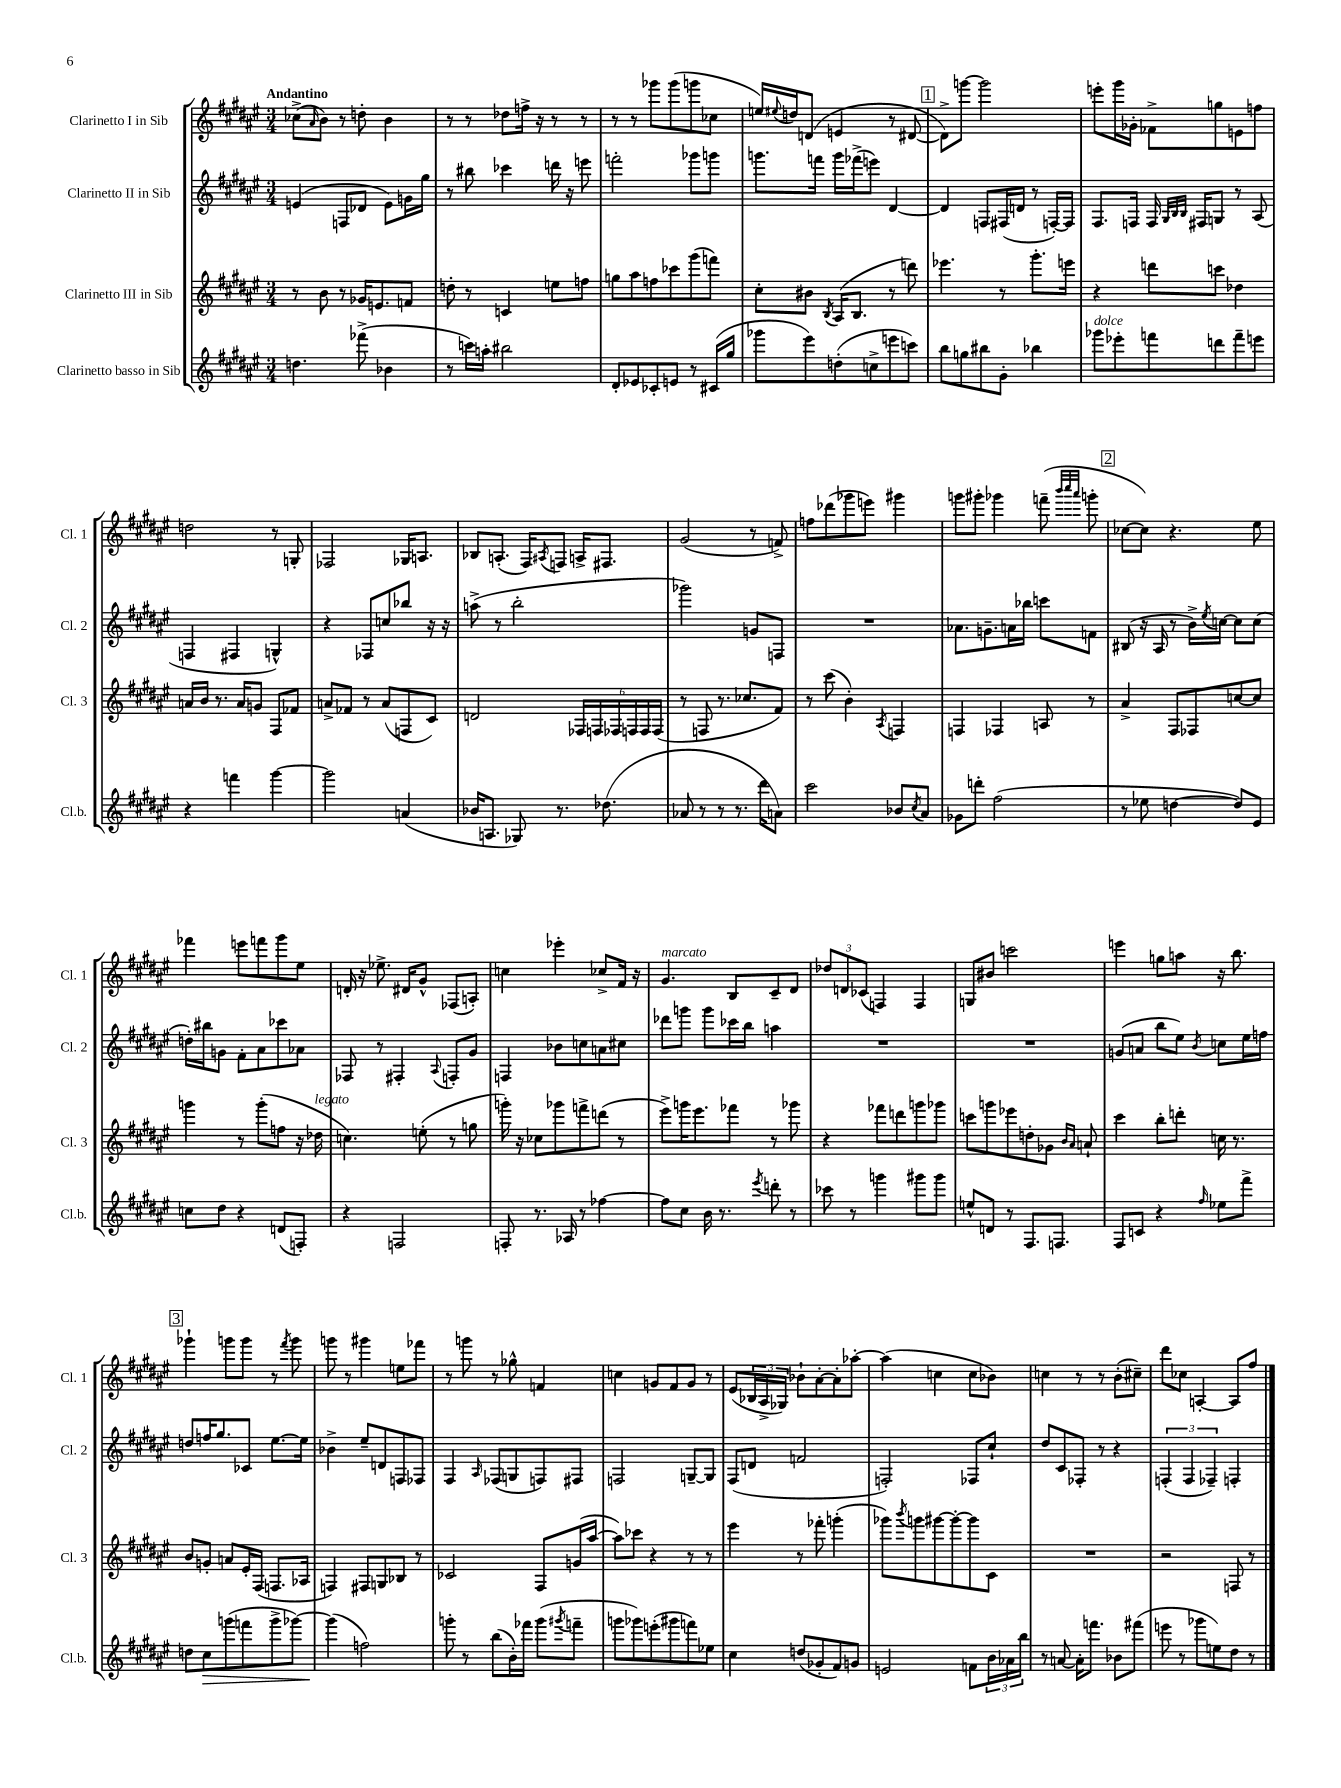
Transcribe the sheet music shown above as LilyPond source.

<<
\new StaffGroup <<
\new Staff = "s0" \with { instrumentName = "Clarinetto I in Sib" shortInstrumentName = "Cl. 1" } {
    \clef treble \key fis \major \numericTimeSignature \time 3/4 \tempo "Andantino"
    ces''8->( \grace { ais'16 } b'8) r8 d''8-. b'4 |
    r8 r8 des''8 f''16-> r16 r8 r8 |
    r8 r8 ges'''8 ges'''8( g'''8 ces''8 |
    e''16) \appoggiatura { eis''8 } d''16 d'8( e'4 r8 dis'8~ |
    \mark \markup { \box "1" } dis'8->) g'''8~ g'''2 |
    e'''8-. gis'''16 ges'16-. fes'8-> g''8 e'8 f''8 |
    d''2 r8 g8-. |
    fes2 ges16 a8. |
    bes8 a8.-.( fis16) \acciaccatura { ais8 } f8 a16-> fis8. |
    gis'2( r8 f'8->) |
    f''8 des'''8( ges'''8 e'''8) gis'''4 |
    g'''8 gis'''8-. ges'''4 f'''8--( \grace { b'''32 cis''''32 ais'''32 } g'''8-. |
    \mark \markup { \box "2" } ces''8~ ces''8) r4. eis''8 |
    fes'''4 e'''8 f'''8 gis'''8 eis''8 |
    d'16-. r16 ees''8.-> dis'16 gis'8-^ fes8( a8-.) |
    c''4 ees'''4-. ces''8-> fis'16 r16 |
    gis'4.^\markup { \italic "marcato" } b8 cis'8-- dis'8 |
    \tuplet 3/2 { des''8 d'8 ces'8( } f4) f4 |
    g8 bis'8 c'''2 |
    e'''4 g''8 a''8 r16 b''8. |
    \mark \markup { \box "3" } ges'''4-! g'''8 g'''8 r8 \acciaccatura { fis'''8 } g'''8 |
    g'''8 r8 gis'''4 e''8 fes'''8 |
    r8 g'''8 r8 ges''8-^ f'4 |
    c''4 g'8 fis'8 g'8 r8 |
    eis'8( \tuplet 3/2 { bes16 ais16-> ges16) } bes'8-! ais'8~-. ais'8-. aes''8~-. |
    aes''4( c''4 c''8 bes'8) |
    c''4 r8 r8 b'8-.( cis''8--) |
    dis'''8 ces''8 a4~-. a8 fis''8 \bar "|." |
}
\new Staff = "s1" \with { instrumentName = "Clarinetto II in Sib" shortInstrumentName = "Cl. 2" } {
    \clef treble \key fis \major \numericTimeSignature \time 3/4
    e'4( f8 des'8 e'8) g'16 gis''16 |
    r8 bis''8 ces'''4 d'''16 r16 e'''8 |
    f'''2-. ges'''8 g'''8 |
    g'''8. f'''16 g'''16 fes'''16->( e'''8) dis'4~ |
    \mark \markup { \box "1" } dis'4 f8 fis16( d'16 r8 f16~-.) f16 |
    fis8. f16 f16 \grace { gis32 b32 b32 } fis16 g8 r8 ais8( |
    f4 fis4 g4-^) |
    r4 fes8 c''8 bes''8 r16 r16 |
    a''8->( r8 b''2-. |
    ges'''2) g'8 f8 |
    R2. |
    aes'8. g'8.-- a'16 bes''16 c'''8 f'8 |
    \mark \markup { \box "2" } bis8( r16 ais16 r8 b'16->) \acciaccatura { eis''8 } c''16~ c''8 c''8( |
    d''16-.) bis''16 g'8 fis'8-. ais'8 ces'''8 aes'8 |
    fes8 r8 fis4-. \appoggiatura { ais8 } f8-. gis'8 |
    f4 bes'8 c''8 a'8 cis''8 |
    des'''8 g'''8 g'''8 ces'''16 b''16 a''4 |
    R2. |
    R2. |
    g'8( a'8 b''8 eis''8) \acciaccatura { b'8 } c''8 eis''16 f''16 |
    \mark \markup { \box "3" } d''8 f''16 gis''8. ces'8 eis''8.~ eis''16 |
    bes'4-> eis''8-- d'8 f8 fes8 |
    fis4 \grace { ais16 } fes8( g8 f8) fis8 |
    f2 g8~-- g8 |
    fis8( d'8 f'2 |
    f2-.) fes8 cis''8-! |
    dis''8 cis'8 fes8-. r8 r4 |
    \tuplet 3/2 { f4-.( f4 fes4--) } f4-. \bar "|." |
}
\new Staff = "s2" \with { instrumentName = "Clarinetto III in Sib" shortInstrumentName = "Cl. 3" } {
    \clef treble \key fis \major \numericTimeSignature \time 3/4
    r8 b'8 r8 ges'16 e'8. f'8 |
    d''8-. r8 c'4 e''8 f''8 |
    g''8 ais''8 f''8 ces'''8 gis'''8( f'''8) |
    cis''8-. bis'8 \acciaccatura { b8 } ais16( b8. r8 d'''8) |
    \mark \markup { \box "1" } ees'''4. r8 gis'''8.-. e'''16 |
    r4 d'''8 c'''8 des''4 |
    a'16 b'16 r8. a'16 g'8 fis8 fes'8 |
    a'8-> fes'8 r8 a'8( f8 cis'8) |
    d'2 \tuplet 6/4 { fes16 f16 fes16 f16 f16 f16( } |
    r8 f8 r8. ces''8. fis'8) |
    r8 cis'''8( b'4-.) \acciaccatura { ais8 } f4 |
    f4 fes4 a8 r8 |
    \mark \markup { \box "2" } ais'4-> fis8 fes8 c''8~ c''8 |
    g'''4 r8 g'''8-.( f''8 r16 des''16^\markup { \italic "legato" } |
    c''4.) e''8-.( r8 g''8 |
    g'''16-.) r16 ces''8 ges'''8 f'''8-> d'''8( r8 |
    eis'''8->) g'''16 eis'''8. fes'''8 r8 ges'''8 |
    r4 fes'''8 d'''8 g'''8 ges'''8 |
    c'''8 g'''8 ees'''8 d''8-. ges'8 \grace { b'16 ais'16 } a'8-! |
    cis'''4 b''8-. d'''8-. c''16 r8. |
    \mark \markup { \box "3" } b'8 g'8-. a'8 eis'16-. fis16( f8. aes16 |
    f4) fis8 g8 bes8 r8 |
    ces'2 fis8 g'16( ais''16~ |
    ais''8) ces'''8 r4 r8 r8 |
    eis'''4 r8 fes'''8-. g'''4-.( |
    ges'''8) \acciaccatura { b'''8 } g'''8 gis'''8~ gis'''8~-. gis'''8 cis'8 |
    R2. |
    r2 f8 r8 \bar "|." |
}
\new Staff = "s3" \with { instrumentName = "Clarinetto basso in Sib" shortInstrumentName = "Cl.b." } {
    \clef treble \key fis \major \numericTimeSignature \time 3/4
    d''4. fes'''8->( bes'4 |
    r8 c'''16) a''16-. bis''2 |
    dis'8-. ees'8 ces'8-. e'8 r8 cis'16( gis''16 |
    ges'''8 eis'''8) d''8-.( c''8-> e'''8 c'''8) |
    \mark \markup { \box "1" } b''8 g''8 bis''8 gis'8-. bes''4 |
    ges'''8^\markup { \italic "dolce" } ees'''8-. f'''8 d'''8 f'''8-- e'''8 |
    r4 f'''4 gis'''4~ |
    gis'''2 a'4( |
    bes'16 a8. ges8) r8. des''8.( |
    aes'8 r8 r8 r8. dis'''16 a'8) |
    cis'''2 bes'8 \acciaccatura { cis''8 } ais'8 |
    ges'8 d'''8-. fis''2( |
    \mark \markup { \box "2" } r8 ees''8 d''4~ d''8) eis'8 |
    c''8 dis''8 r4 d'8( f8-.) |
    r4 f2 |
    f8-. r8. aes16 r8 fes''4~ |
    fes''8 cis''8 b'16 r8. \acciaccatura { eis'''8 } d'''8-. r8 |
    ces'''8 r8 g'''4 gis'''8 gis'''8 |
    e''8-^ d'8 r8 fis8. f8. |
    fis8 c'8 r4 \grace { fis''16 } ees''8 fis'''8-> |
    \mark \markup { \box "3" } d''8 cis''8\> g'''8( f'''8 g'''8-> ges'''8~) |
    ges'''4\!( f''2) |
    g'''8-. r8 b''8( b'16-.) fes'''16 g'''8( \acciaccatura { gis'''8 } f'''8-- |
    g'''8 ges'''8) e'''8-.( gis'''8 f'''8) ees''8 |
    cis''4 d''8( ges'8-. fis'8) g'8 |
    e'2 f'8 \tuplet 3/2 { b'16 aes'16 b''16 } |
    r8 a'8~ a'16-. f'''8. bes'8 fis'''8( |
    e'''8 r8 ges'''8 e''8) dis''8 r8 \bar "|." |
}
>>
>>
\layout { \context { \Score \remove "Bar_number_engraver" } }
